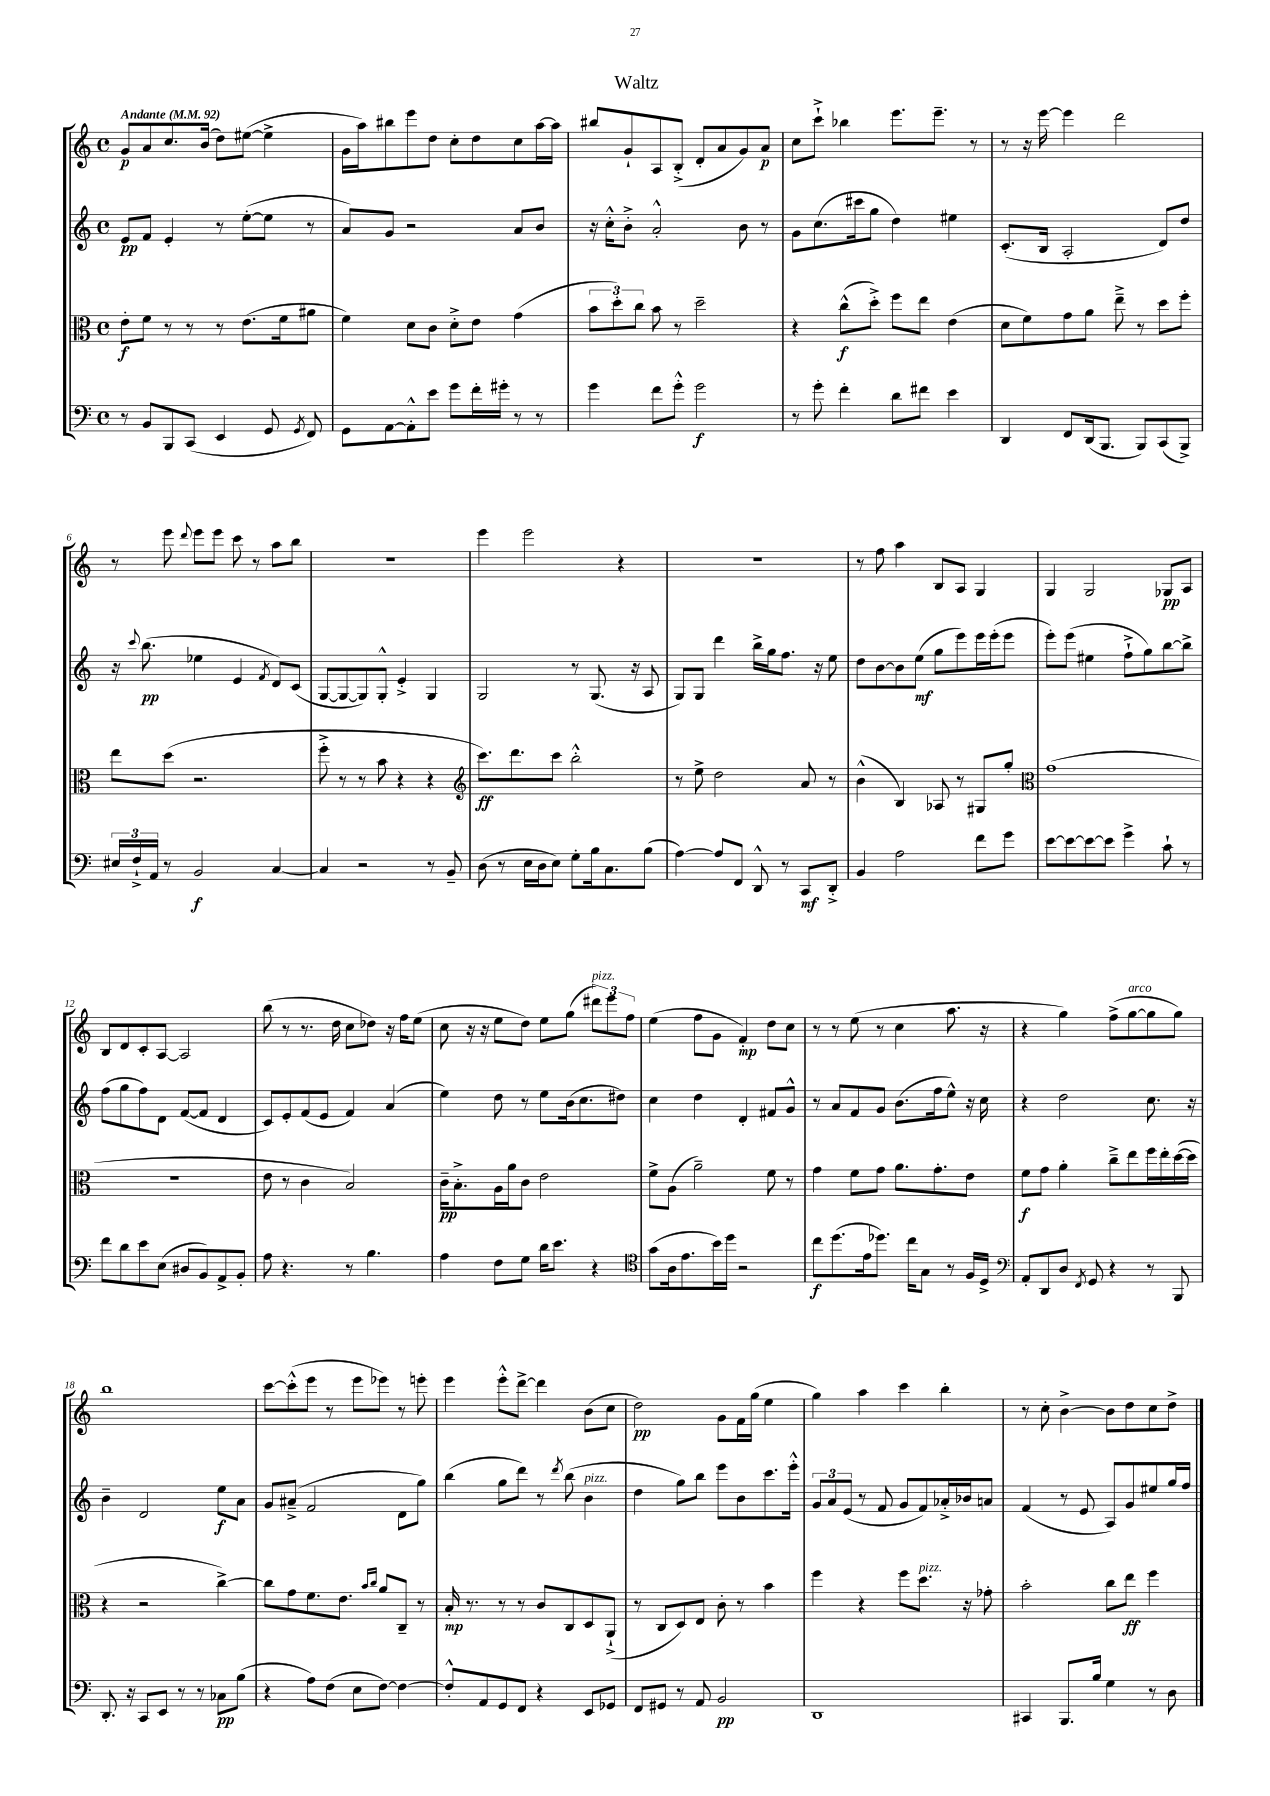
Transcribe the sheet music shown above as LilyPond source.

\header { title = "Waltz" }
<<
\new StaffGroup <<
\new Staff = "s0" {
    \clef treble \key c \major \defaultTimeSignature \time 4/4 \tempo "Andante" 4 = 92
    \autoBeamOff g'8[\p a'8 c''8. b'16]( d''8[) eis''8]~( eis''4-> |
    g'16[ a''16) bis''8 e'''8 d''8] c''8[-. d''8 c''8 a''16~ a''16] |
    bis''8[ g'8-! a8 b8]-.->( d'8[-. a'8 g'8) a'8]\p |
    c''8[ c'''8]-!-> bes''4 e'''8.[ e'''8.]-- r8 |
    r8 r16 e'''16~ e'''4 d'''2 |
    r8 e'''8 \appoggiatura { d'''8 } e'''8[ e'''8] c'''8 r8 a''8[ b''8] |
    r1 |
    e'''4 e'''2 r4 |
    R1 |
    r8 f''8 a''4 b8[ a8] g4 |
    g4 g2 ges8[\pp a8] |
    b8[ d'8 c'8-. a8]~ a2 |
    b''8( r8 r8. d''16 c''8[ des''8]) r16 f''16[ e''8]( |
    c''8 r16 r16 e''8[ d''8]) e''8[ g''8]( \tuplet 3/2 { dis'''8[^\markup { \italic "pizz." }) e'''8 f''8] } |
    e''4( f''8[ g'8] f'4-.\mp) d''8[ c''8] |
    r8 r8 e''8( r8 c''4 a''8. r16 |
    r4 g''4) f''8[->( g''8~^\markup { \italic "arco" } g''8 g''8]) |
    b''1 |
    c'''8[~ c'''8-.-^( e'''8] r8 e'''8[ ees'''8]) r8 e'''8-. |
    e'''4 e'''8[-.-^ d'''8]~-> d'''4 b'8[( c''8] |
    d''2\pp) g'8[ f'16 g''16]( e''4 |
    g''4) a''4 c'''4 b''4-. |
    r8 c''8-. b'4~-> b'8[ d''8 c''8 d''8]-> \bar "|." |
}
\new Staff = "s1" {
    \clef treble \key c \major \defaultTimeSignature \time 4/4
    \autoBeamOff e'8[\pp f'8] e'4-. r8 e''8[~-.( e''8] r8 |
    a'8[) g'8] r2 a'8[ b'8] |
    r16 c''16[-.-^ b'8]-.-> a'2-.-^ b'8 r8 |
    g'8[ c''8.( cis'''16 g''8] d''4) eis''4 |
    c'8.[-.( b16] a2-. d'8[) d''8] |
    r16 \appoggiatura { c'''8 } b''8.\pp( ees''4 e'4 \acciaccatura { f'8 } d'8[) c'8]( |
    g8[~ g8~ g8) g8]-.-^ e'4-.-> g4 |
    g2 r8 g8.( r16 a8 |
    g8[) g8] d'''4 b''16[-> g''16 f''8.] r16 e''8 |
    d''8[ b'8~ b'8 e''8]\mf( g''8[ e'''8) e'''16 e'''16-.( e'''8] |
    e'''8[-.) e'''8]( eis''4 f''8[-!-> g''8) b''8~ b''8]-> |
    f''8[( g''8 f''8) d'8] f'8[~( f'8] d'4 |
    c'8[) e'8-. f'8( e'8] f'4) a'4( |
    e''4) d''8 r8 e''8[ b'16( c''8. dis''8]) |
    c''4 d''4 d'4-. fis'8[ g'8]-^ |
    r8 a'8[ f'8 g'8] b'8.[( f''16 e''8]-^) r16 c''16 |
    r4 d''2 c''8. r16 |
    b'4-- d'2 e''8[\f a'8] |
    g'8[ ais'8]--->( f'2 d'8[ g''8]) |
    b''4( g''8[ d'''8]) r8 \acciaccatura { d'''8 } b''8( b'4^\markup { \italic "pizz." } |
    d''4 g''8[) b''8] e'''8[ b'8 c'''8. e'''16]-.-^ |
    \tuplet 3/2 { g'8[ a'8 e'8]( } r8 f'8 g'8[ f'8) aes'16-.-> bes'16 a'8] |
    f'4( r8 e'8 a8[) g'8 eis''8 g''16 f''16] \bar "|." |
}
\new Staff = "s2" {
    \clef alto \key c \major \defaultTimeSignature \time 4/4
    \autoBeamOff e'8[-.\f f'8] r8 r8 r8 e'8.[( f'16 ais'8] |
    f'4) d'8[ c'8] d'8[-.-> e'8] g'4( |
    \tuplet 3/2 { b'8[ d''8-.) c''8] } b'8 r8 d''2-- |
    r4 c''8[-^\f( d''8]-.->) f''8[ e''8] e'4( |
    d'8[ f'8) g'8 a'8] e''8---> r8 d''8[ f''8]-. |
    e''8[ d''8]( r2. |
    f''8-.-> r8 r8 b'8 r4 r4 |
    \clef treble c'''8.[\ff) d'''8. c'''8] b''2-.-^ |
    r8 e''8-> d''2 a'8 r8 |
    b'4-^( b4) aes8 r8 gis8[ g''8]-. |
    \clef alto g'1( |
    R1 |
    e'8 r8 c'4 b2) |
    c'16[--\pp b8.-.-> a16 a'16 c'8] e'2 |
    f'8[-> a8]( a'2--) f'8 r8 |
    g'4 f'8[ g'8] a'8.[ g'8.-. e'8] |
    f'8[\f g'8] a'4-. c''8[---> e''8 f''16 e''16-. d''16~( d''16] |
    r4 r2 c''4~->) |
    c''8[ g'8 f'8. e'8.] \grace { b'16[ c''16] } a'8[ c8]-- r8 |
    b16-.\mp r8. r8 r8 c'8[ c8 d8 a,8]-!->( |
    r8 c8[ d8) e8] c'8-. r8 b'4 |
    f''4 r4 f''8[ d''8.]^\markup { \italic "pizz." } r16 ges'8-. |
    b'2-. c''8[ e''8]\ff f''4 \bar "|." |
}
\new Staff = "s3" {
    \clef bass \key c \major \defaultTimeSignature \time 4/4
    \autoBeamOff r8 b,8[ b,,8 c,8]( e,4 g,8 \acciaccatura { g,8 } f,8) |
    g,8[ a,8~ a,8-.-^ e'8] g'8[ f'16-. gis'16]-. r8 r8 |
    g'4 f'8[ g'8]-.-^ g'2\f |
    r8 g'8-. f'4-. d'8[ fis'8] e'4 |
    d,4 f,8[ d,16( b,,8.] b,,8[) c,8( b,,8]->) |
    \tuplet 3/2 { eis16[ f16-!-> a,16] } r8 b,2\f c4~ |
    c4 r2 r8 b,8-- |
    d8( r8 e16[ d16 e8]) g8[-. b16 c8. b8]( |
    a4~) a8[ f,8] d,8-^ r8 c,8[\mf d,8]-.-> |
    b,4 a2 f'8[ g'8] |
    e'8[~ e'8~ e'8~ e'8] g'4-> c'8-! r8 |
    f'8[ d'8 e'8 e8]( dis8[ b,8) a,8-> b,8]-. |
    a8 r4. r8 b4. |
    a4 f8[ g8] d'16[ e'8.] r4 |
    \clef tenor g'8[( a16 e'8. b'16) d''16] r2 |
    c''8[\f d''8.( e'16 des''8.]) c''16[ g8] r8 f16[ d16]-> |
    \clef bass a,8[-. d,8 d8] \acciaccatura { f,8 } g,8 r4 r8 b,,8 |
    d,8.-. r16 c,8[ e,8] r8 r8 ces8[\pp b8]( |
    r4 a8[) f8]( e8[ f8]~) f4~ |
    f8[-.-^ a,8 g,8 f,8] r4 e,8[ ges,8] |
    f,8[ gis,8] r8 a,8 b,2\pp |
    d,1 |
    cis,4 b,,8.[ b16] g4 r8 d8 \bar "|." |
}
>>
>>
